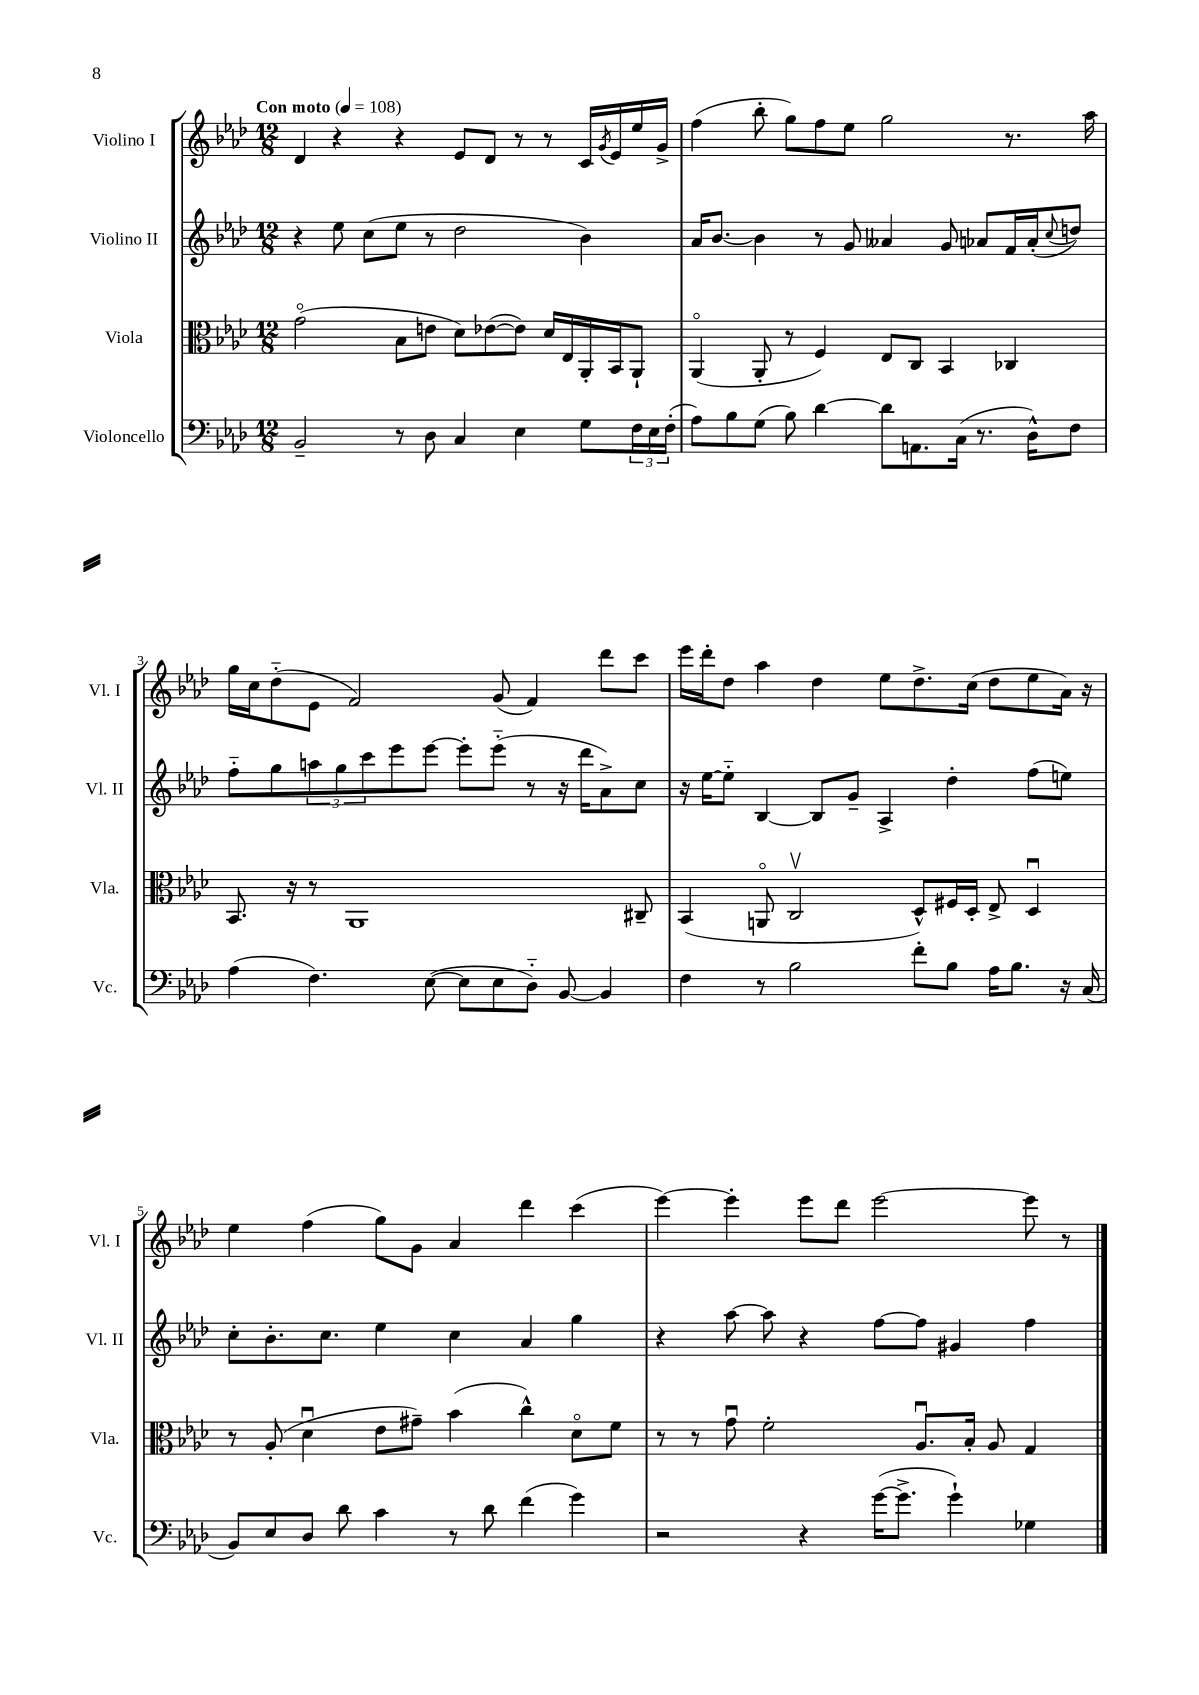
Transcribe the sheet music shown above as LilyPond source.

<<
\new StaffGroup <<
\new Staff = "s0" \with { instrumentName = "Violino I" shortInstrumentName = "Vl. I" } {
    \clef treble \key aes \major \numericTimeSignature \time 12/8 \tempo "Con moto" 4 = 108
    des'4 r4 r4 ees'8 des'8 r8 r8 c'16 \acciaccatura { g'8 } ees'16 ees''16 g'16-> |
    f''4( bes''8-. g''8) f''8 ees''8 g''2 r8. aes''16 |
    g''16 c''16 des''8-_( ees'8 f'2) g'8( f'4) des'''8 c'''8 |
    ees'''16 des'''16-. des''8 aes''4 des''4 ees''8 des''8.-> c''16( des''8 ees''8 aes'16) r16 |
    ees''4 f''4( g''8) g'8 aes'4 des'''4 c'''4( |
    ees'''4~) ees'''4-. ees'''8 des'''8 ees'''2~ ees'''8 r8 \bar "|." |
}
\new Staff = "s1" \with { instrumentName = "Violino II" shortInstrumentName = "Vl. II" } {
    \clef treble \key aes \major \numericTimeSignature \time 12/8
    r4 ees''8 c''8( ees''8 r8 des''2 bes'4) |
    aes'16 bes'8.~ bes'4 r8 g'8 aeses'4 g'8 aes'8 f'16 aes'16-.( \appoggiatura { c''8 } d''8) |
    f''8-_ g''8 \tuplet 3/2 { a''8 g''8 c'''8 } ees'''8 ees'''8~ ees'''8-. ees'''8-_( r8 r16 des'''16 aes'8->) c''8 |
    r16 ees''16~ ees''8-_ bes4~ bes8 g'8-- aes4-> des''4-. f''8( e''8) |
    c''8-. bes'8.-. c''8. ees''4 c''4 aes'4 g''4 |
    r4 aes''8~ aes''8 r4 f''8~ f''8 gis'4 f''4 \bar "|." |
}
\new Staff = "s2" \with { instrumentName = "Viola" shortInstrumentName = "Vla." } {
    \clef alto \key aes \major \numericTimeSignature \time 12/8
    g'2\flageolet( bes8 e'8 des'8) ees'8~( ees'8) des'16 ees16 aes,16-. bes,16 aes,8-! |
    aes,4\flageolet( aes,8-. r8 f4) ees8 c8 bes,4 ces4 |
    bes,8. r16 r8 aes,1 cis8-- |
    bes,4( a,8\flageolet c2\upbow des8-^) fis16 des16-. ees8-> des4\downbow |
    r8 aes8-.( des'4\downbow ees'8 gis'8--) bes'4( c''4-^) des'8\flageolet f'8 |
    r8 r8 g'8\downbow f'2-. aes8.\downbow bes16-. aes8 g4 \bar "|." |
}
\new Staff = "s3" \with { instrumentName = "Violoncello" shortInstrumentName = "Vc." } {
    \clef bass \key aes \major \numericTimeSignature \time 12/8
    bes,2-- r8 des8 c4 ees4 g8 \tuplet 3/2 { f16 ees16 f16-.( } |
    aes8) bes8 g8( bes8) des'4~ des'8 a,8. c16( r8. des16-^) f8 |
    aes4( f4.) ees8~( ees8 ees8 des8-_) bes,8~ bes,4 |
    f4 r8 bes2 f'8-. bes8 aes16 bes8. r16 c16( |
    bes,8) ees8 des8 des'8 c'4 r8 des'8 f'4( g'4) |
    r2 r4 g'16~( g'8.-> g'4-!) ges4 \bar "|." |
}
>>
>>
